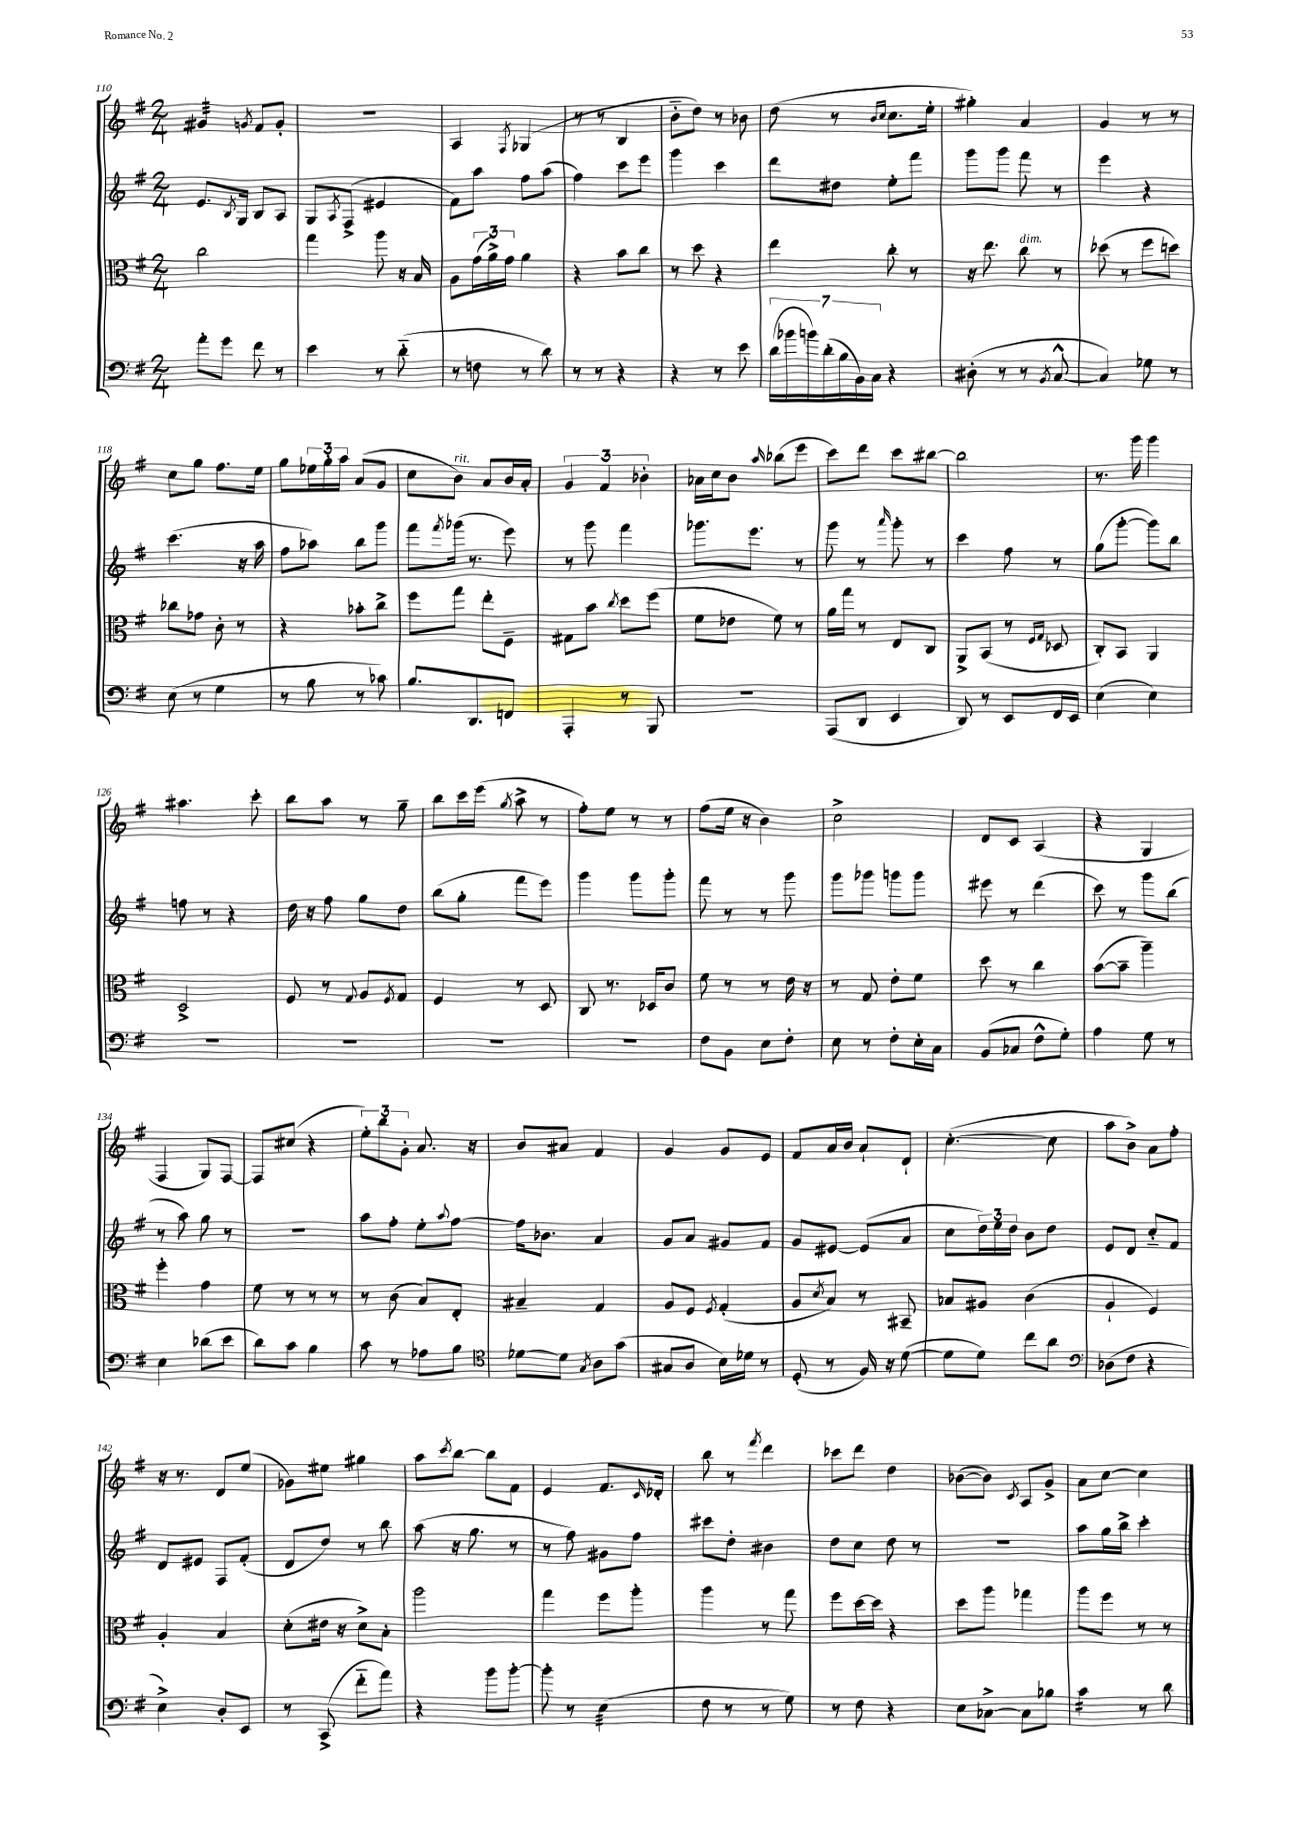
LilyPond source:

<<
\new StaffGroup <<
\new Staff = "s0" {
    \clef treble \key g \major \numericTimeSignature \time 2/4
    gis'4:32 \acciaccatura { g'8 } fis'8 g'8-. |
    r2 |
    a4 \acciaccatura { fis8 } ges4( |
    r8 r8 b4 |
    b'8-_ d''8) r8 bes'8 |
    d''8( r8 \grace { b'16 c''16 } c''8. e''16-. |
    gis''4-.) a'4 |
    g'4 r8 r8 |
    c''8 g''8 fis''8. e''16 |
    g''8 \tuplet 3/2 { ees''16 g''16-. a''16 } a'8( g'8 |
    c''8 b'8^\markup { \italic "rit." }) a'8 b'16 a'16-. |
    \tuplet 3/2 { g'4 fis'4 bes'4-. } |
    aes'16 c''16 b'8 \grace { a''16 } bes''8( e'''8 |
    c'''8) d'''8 c'''8 bis''8~ |
    bis''2 |
    r8. g'''16 g'''4 |
    ais''4. c'''8-. |
    b''8 a''8 r8 g''8-- |
    b''8 c'''16 e'''16( \acciaccatura { g''8 } a''8-> r8 |
    fis''8-.) e''8 r8 r8 |
    fis''8( e''16 r16 b'4) |
    c''2-> |
    d'8 c'8 a4( |
    r4 g4 |
    fis4 g8) fis8~ |
    fis8 cis''8( r4 |
    \tuplet 3/2 { e''8-.) b''8 g'8-. } a'8. r16 |
    b'8 ais'8 fis'4 |
    g'4 g'8 e'8 |
    fis'8 a'16 b'16 a'8-! d'8-! |
    c''4.~-.( c''8 |
    a''8 b'8->) a'8 fis''8-. |
    r16 r8. d'8 e''8( |
    ges'8) eis''8 gis''4 |
    a''8 \acciaccatura { c'''8 } b''8~ b''8 fis'8 |
    e'4 fis'8. \grace { c'16 } des'16-. |
    b''8 r8 \acciaccatura { fis'''8 } d'''4 |
    ces'''8 d'''8 d''4 |
    bes'8~( bes'8) \acciaccatura { c'8 } a8 g'8-> |
    a'8 c''8~ c''4 \bar "|." |
}
\new Staff = "s1" {
    \clef treble \key g \major \numericTimeSignature \time 2/4
    e'8. \acciaccatura { b8 } g16 b8 a8 |
    g8 \acciaccatura { a8 } fis8->( eis'4 |
    fis'8) a''8 fis''8 a''8( |
    fis''4) c'''8 e'''8 |
    g'''4 c'''4 |
    d'''8 dis''8 e''8-. fis'''8 |
    g'''8 g'''8 fis'''8 r8 |
    e'''4 r4 |
    c'''4.( r16 a''16 |
    fis''8 aes''8) b''8 g'''8 |
    fis'''8 \acciaccatura { fis'''8 } ges'''16( r8. e'''8) |
    r8 g'''8 fis'''4 |
    ges'''8. e'''8. r8 |
    g'''8 r8 \grace { a'''16 } g'''8-. r8 |
    c'''4 fis''8 r8 |
    g''8( g'''8~-. g'''8) b''8 |
    f''8 r8 r4 |
    d''16 r16 fis''8 g''8 d''8 |
    b''8( g''8-. fis'''8 e'''8) |
    g'''4 g'''8 g'''8-. |
    fis'''8 r8 r8 g'''8 |
    g'''8 ges'''8 g'''8 g'''8 |
    eis'''8 r8 d'''4( |
    c'''8) r8 g'''8 b''8( |
    r8 a''8) g''8 r8 |
    r2 |
    a''8 fis''8-. e''8-. \appoggiatura { a''8 } fis''8~ |
    fis''16 bes'8. a'4 |
    g'8 a'8 gis'8 fis'8 |
    g'8 eis'8~ eis'8( a'8 |
    c''8 \tuplet 3/2 { d''16) e''16 d''16 } b'8 d''8 |
    e'8 d'8 c''8-_ fis'8 |
    d'8 eis'8 fis8 fis'8-.( |
    d'8 d''8) r8 b''8 |
    a''8( r16 g''8. r8 |
    r8 fis''8) gis'8 fis''8 |
    cis'''8 d''8-. bis'4 |
    d''8 c''8 d''8 r8 |
    R2 |
    a''8 g''16 b''16-> c'''4-. \bar "|." |
}
\new Staff = "s2" {
    \clef alto \key g \major \numericTimeSignature \time 2/4
    c''2 |
    g''4 a''8 r16 b16 |
    a8 \tuplet 3/2 { g'16( a'16->) g'16 } a'4 |
    r4 b'8 c''8 |
    r8 d''8 r4 |
    e''4 c''8-. r8 |
    r16 e''8. c''8^\markup { \italic "dim." } r8 |
    des''8( r8 fis''8 d''8) |
    ces''8 ges'8 c'8-. r8 |
    r4 bes'8-. c''8-> |
    fis''8 g''8 e''8-. fis8-- |
    gis8 b'8 \acciaccatura { c''8 } d''8 fis''8( |
    fis'8 ees'8 fis'8) r8 |
    a'16 g''16 r8 e8 c8 |
    a,8-> b,8( r8 \grace { fis16 g16 } des8 |
    c8-.) b,8 a,4 |
    d2-> |
    fis8 r8 \appoggiatura { g8 } a8 \acciaccatura { fis8 } g8 |
    fis4 r8 d8 |
    c8 r8. des16 c'8 |
    fis'8 r8 r8 e'16 r16 |
    r8 g8 e'8-. fis'8 |
    d''8 r8 c''4 |
    b'8~( b'8-- a''4--) |
    fis''4-. g'4 |
    fis'8 r8 r8 r8 |
    r8 c'8( b8) e8-. |
    bis4-- g4 |
    a8 fis8 \acciaccatura { fis8 } g4-.( |
    a8 \acciaccatura { d'8 } b8) r8 bis,8-- |
    bes8 ais8 c'4( |
    a4-! fis4) |
    a4-. b4 |
    d'8-.( eis'16 r16 d'8->) b8-. |
    a''2 |
    g''4 fis''8 a''8-. |
    a''4 r8 g''8 |
    fis''8 d''16~ d''16 r4 |
    d''8 a''8 ges''4 |
    a''8 fis''8 r8 r8 \bar "|." |
}
\new Staff = "s3" {
    \clef bass \key g \major \numericTimeSignature \time 2/4
    a'8-. g'8 fis'8 r8 |
    e'4 r8 d'8-_( |
    r8 f8 r8 d'8) |
    r8 r8 r4 |
    r4 r8 e'8 |
    \tuplet 7/4 { d'16( bes'16 b'16) d'16-.( b16 b,16) c16 } r4 |
    dis8-.( r8 r8 \acciaccatura { b,8 } c8~-^ |
    c4) ges8 r8 |
    e8( r8 g4 |
    r8 b8 r8 ces'8) |
    b8. d,8. f,8 |
    a,,4-. r8 b,,8 |
    r2 |
    a,,8( d,8 e,4 |
    d,8) r8 e,8 fis,16 e,16 |
    e4( e4) |
    R2 |
    R2 |
    R2 |
    R2 |
    fis8 b,8 e8 fis8-. |
    e8 r8 fis8-. e16-. c16 |
    b,8( ces8 fis8-^ g8-.) |
    a4 g8 r8 |
    e4 des'8( e'8 |
    d'8) c'8 b4 |
    c'8 r8 aes8 b8 |
    \clef tenor des'8~ des'8 \acciaccatura { g8 } a8 g'8( |
    gis8 a8 b16) des'16 r8 |
    d8-.( r8 fis16) r16 d'8~( |
    d'8 d'8) c''8 a'8 |
    \clef bass des8( fis8 r4 |
    e4->) d8-. e,8 |
    r8 c,8->( fis'8-_ a'8) |
    r4 b'8 b'8~-. |
    b'8-. r8 e4:32( |
    fis8 r8 r8 g8) |
    r8 fis8 r4 |
    e8 ces8~-> ces8 bes8 |
    c'4:16 r8 d'8 \bar "|." |
}
>>
>>
\layout { \context { \Score currentBarNumber = #110 } }
